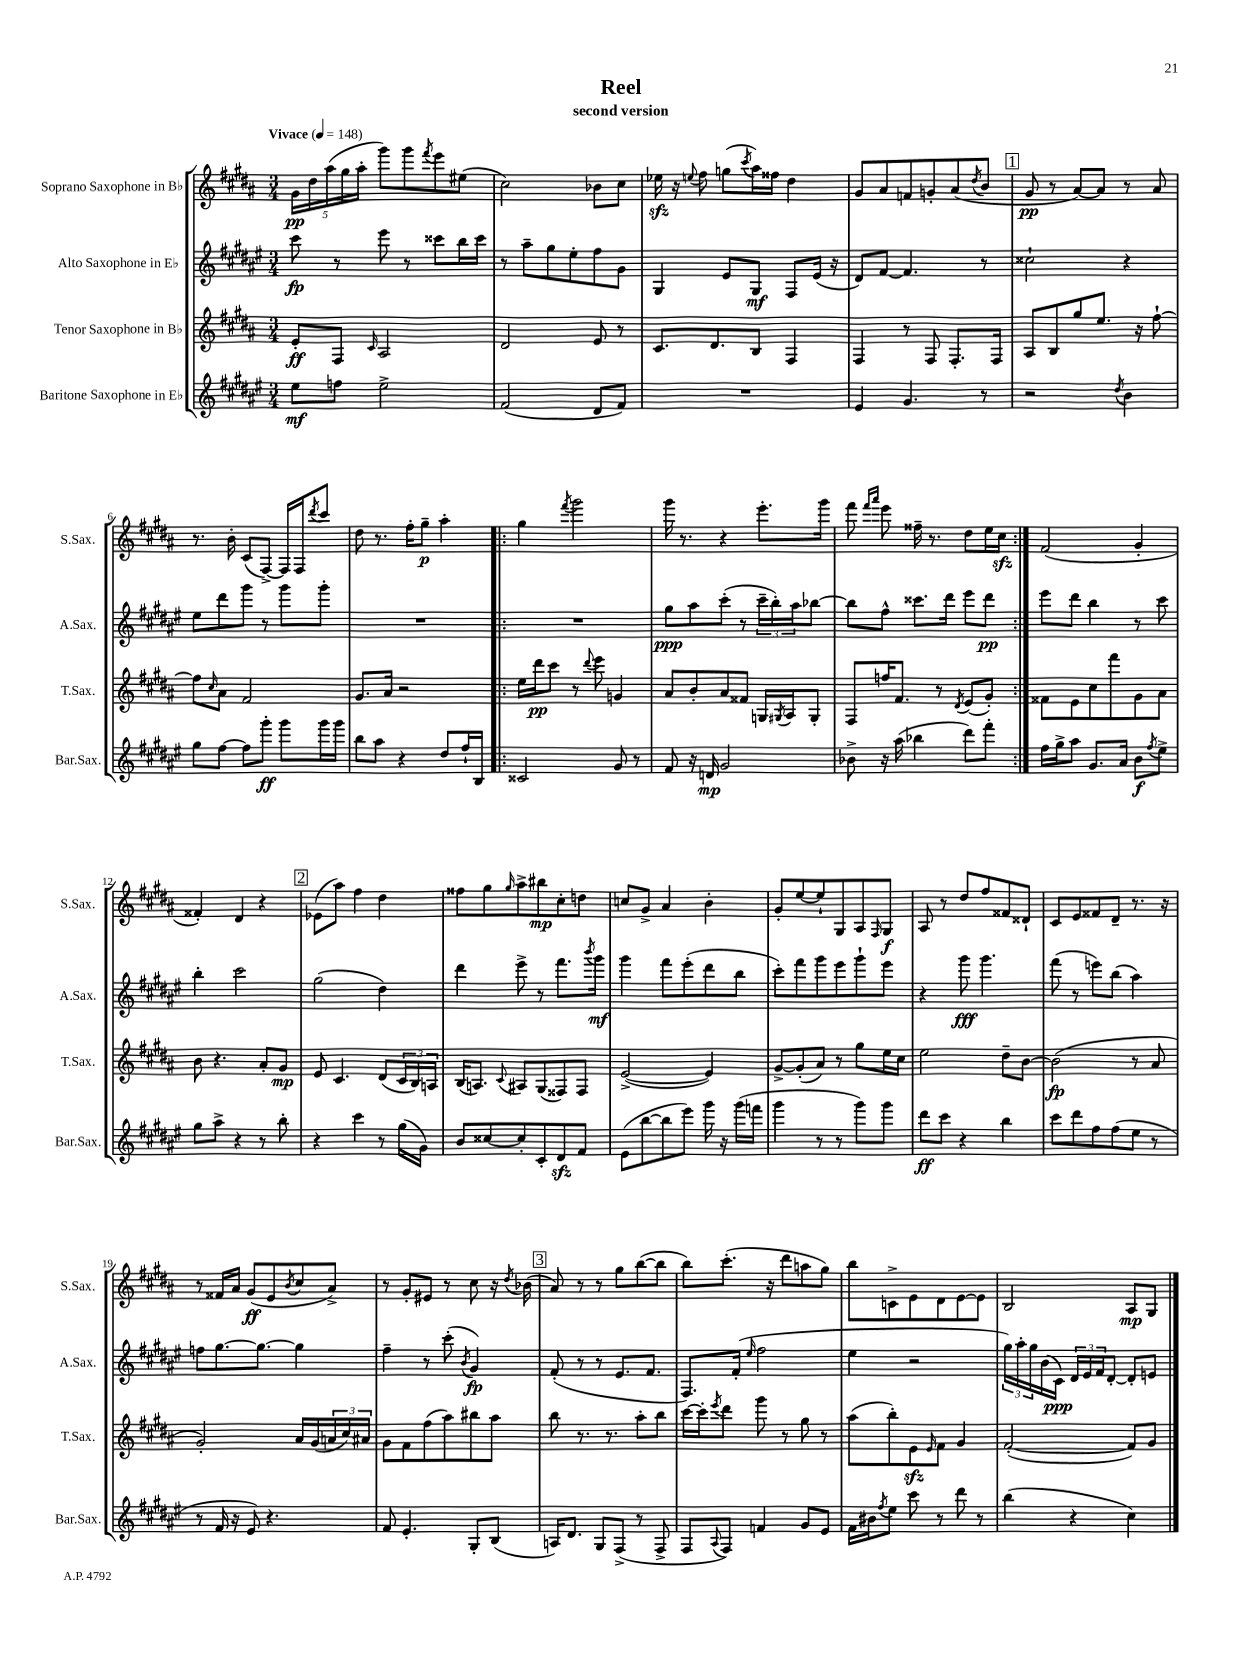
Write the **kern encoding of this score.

**kern	**dynam	**kern	**dynam	**kern	**dynam	**kern	**dynam
*part4	*part4	*part3	*part3	*part2	*part2	*part1	*part1
*staff4	*staff4	*staff3	*staff3	*staff2	*staff2	*staff1	*staff1
*I"Baritone Saxophone in E♭	*	*I"Tenor Saxophone in B♭	*	*I"Alto Saxophone in E♭	*	*I"Soprano Saxophone in B♭	*
*I'Bar.Sax.	*	*I'T.Sax.	*	*I'A.Sax.	*	*I'S.Sax.	*
*clefG2	*	*clefG2	*	*clefG2	*	*clefG2	*
*k[f#c#g#d#a#e#]	*	*k[f#c#g#d#a#]	*	*k[f#c#g#d#a#e#]	*	*k[f#c#g#d#a#]	*
*M3/4	*	*M3/4	*	*M3/4	*	*M3/4	*
*MM148	*	*MM148	*	*MM148	*	*MM148	*
=1	=1	=1	=1	=1	=1	=1	=1
!	!	!	!	!	!	!LO:TX:a:B:t=Vivace	!
8ee#\L	mf	8e'/L	ff	8ccc#\	fp	20g#\LL	pp
.	.	.	.	.	.	20dd#\	.
.	.	.	.	.	.	(20aa#\	.
8ffn\J	.	8F#/J	.	8r	.	.	.
.	.	.	.	.	.	20gg#\	.
.	.	.	.	.	.	20aa#'\JJ	.
.	.	16qqc#/	.	.	.	.	.
2ee#^\	.	2A#/	.	8eee#\	.	8ggg#\L)	.
.	.	.	.	8r	.	8ggg#\	.
.	.	.	.	.	.	8qfff#/	.
.	.	.	.	8ccc##X\L	.	8eee\	.
.	.	.	.	16bb\L	.	(8ee#X\J	.
.	.	.	.	16ccc##\JJ	.	.	.
=2	=2	=2	=2	=2	=2	=2	=2
(2f#/	.	2d#/	.	8r	.	2cc#\)	.
.	.	.	.	8aa#~\L	.	.	.
.	.	.	.	8gg#\	.	.	.
.	.	.	.	8ee#'\	.	.	.
8d#/L	.	8e/	.	8ff#\	.	8b-X\L	.
8f#/J)	.	8r	.	8g#\J	.	8cc#\J	.
=3	=3	=3	=3	=3	=3	=3	=3
2.r	.	8.c#/L	.	4G#/	.	16ee-Xzz\	.
.	.	.	.	.	.	16r	.
.	.	.	.	.	.	8qqeen/	.
.	.	.	.	.	.	8ff#\	.
.	.	8.d#/	.	.	.	.	.
.	.	.	.	8e#/L	.	(8ggn\L	.
.	.	.	.	.	.	8qccc#/	.
.	.	8B/J	.	8G#/J	mf	16aa#\L)	.
.	.	.	.	.	.	16ff##X\JJ	.
.	.	4F#/	.	8F#/L	.	4dd#\	.
.	.	.	.	(16e#/Jk	.	.	.
.	.	.	.	16r	.	.	.
=4	=4	=4	=4	=4	=4	=4	=4
4e#/	.	4F#/	.	8d#/L)	.	8g#/L	.
.	.	.	.	[8f#/J	.	8a#/	.
4.g#/	.	8r	.	4.f#/]	.	8fn/	.
.	.	8F#/	.	.	.	8gn'/	.
.	.	8.F#'/L	.	.	.	(8a#/	.
.	.	.	.	.	.	8qdd#/	.
8r	.	.	.	8r	.	8b/J	.
.	.	16F#/Jk	.	.	.	.	.
!!LO:REH:place=s1:t=1
=5	=5	=5	=5	=5	=5	=5	=5
2r	.	8A#/L	.	2cc##X`\	.	8g#/	pp
.	.	8B/	.	.	.	8r	.
.	.	8gg#/	.	.	.	[8a#/L)	.
.	.	8.ee/J	.	.	.	8a#/J]	.
8qdd#/	.	.	.	.	.	.	.
4b\	.	.	.	4r	.	8r	.
.	.	16r	.	.	.	.	.
.	.	[8ff#`\	.	.	.	8a#/	.
!!LO:LB:g=z
=6	=6	=6	=6	=6	=6	=6	=6
8gg#\L	.	8ff#\L]	.	8ee#\L	.	8.r	.
.	.	16qqcc#/	.	.	.	.	.
[8ff#\J	.	8a#\J	.	8ddd#\	.	.	.
.	.	.	.	.	.	16b'\	.
8ff#\L]	.	2f#/	.	8ggg#\J	.	(8c#/L	.
8ggg#'\J	ff	.	.	8r	.	[8F#^/J)	.
8ggg#\L	.	.	.	8ggg#\L	.	16F#/LL]	.
.	.	.	.	.	.	16F#/J	.
.	.	.	.	.	.	8qddd#/	.
16ggg#\L	.	.	.	8ggg#'\J	.	8ccc#/J	.
16ggg#\JJ	.	.	.	.	.	.	.
=7	=7	=7	=7	=7	=7	=7	=7
8bb\L	.	8.g#/L	.	2.r	.	8dd#\	.
8aa#\J	.	.	.	.	.	8.r	.
.	.	16a#/Jk	.	.	.	.	.
4r	.	2r	.	.	.	.	.
.	.	.	.	.	.	16ff#'\KL	.
.	.	.	.	.	.	8gg#~\J	p
8dd#/L	.	.	.	.	.	4aa#'\	.
16ff#`/L	.	.	.	.	.	.	.
16B/JJ	.	.	.	.	.	.	.
=8!|:	=8!|:	=8!|:	=8!|:	=8!|:	=8!|:	=8!|:	=8!|:
2c##X/	.	16ee\LL	.	2.r	.	4gg#\	.
.	.	16ddd#\J	pp	.	.	.	.
.	.	8ccc#\J	.	.	.	.	.
.	.	.	.	.	.	8qfff#/	.
.	.	8r	.	.	.	2ggg#\	.
.	.	8qqddd#/	.	.	.	.	.
.	.	8eee\	.	.	.	.	.
8g#/	.	4gn/	.	.	.	.	.
8r	.	.	.	.	.	.	.
=9	=9	=9	=9	=9	=9	=9	=9
8f#/	.	8a#/L	.	8gg#\L	ppp	16ggg#\	.
.	.	.	.	.	.	8.r	.
16r	.	8b'/	.	8aa#\	.	.	.
16dn/	mp	.	.	.	.	.	.
2g#/	.	8a#/	.	(8ccc#'\J	.	4r	.
.	.	8f##X/J	.	8r	.	.	.
.	.	16Gn/LL	.	24ccc#~\LL	.	8.eee'\L	.
.	.	.	.	24bb'\)	.	.	.
.	.	8qG#X/	.	.	.	.	.
.	.	16A#/J	.	.	.	.	.
.	.	.	.	24aa#\J	.	.	.
.	.	8G#'/J	.	[8bb-X\J	.	.	.
.	.	.	.	.	.	16ggg#\Jk	.
=10	=10	=10	=10	=10	=10	=10	=10
8b-X^\	.	8F#/L	.	8bb-\L]	.	8fff#\	.
.	.	.	.	.	.	16qqfff#/LL	.
.	.	.	.	.	.	16qqaaa#/JJ	.
16r	.	16ffn/K	.	8ff#^^\J	.	8eee\	.
(16aa#\	.	8.f#/J	.	.	.	.	.
4bb-X\	.	.	.	8.ccc##X\L	.	16ff##X~\	.
.	.	.	.	.	.	8.r	.
.	.	8r	.	.	.	.	.
.	.	.	.	16ddd#\Jk	.	.	.
.	.	8qd#/	.	.	.	.	.
8ddd#\L)	.	(8e/L	.	8eee#\L	.	8dd#\L	.
8fff#'\J	.	8g#'/J)	.	8ddd#\J	pp	16ee\L	.
.	.	.	.	.	.	16cc#zz\JJ	.
=11:|!	=11:|!	=11:|!	=11:|!	=11:|!	=11:|!	=11:|!	=11:|!
16ff#\LL	.	8f##X\L	.	8eee#\L	.	(2f#/	.
16gg#^\J	.	.	.	.	.	.	.
8aa#\J	.	8e\	.	8ddd#\J	.	.	.
8.g#/L	.	8cc#\	.	4bb\	.	.	.
.	.	8fff#\	.	.	.	.	.
16a#/Jk	.	.	.	.	.	.	.
8b\L	f	8g#\	.	8r	.	4g#'/	.
8qff#/	.	.	.	.	.	.	.
8ee#^\J	.	8a#\J	.	8ccc#\	.	.	.
!!LO:LB:g=z
=12	=12	=12	=12	=12	=12	=12	=12
8gg#\L	.	8b\	.	4bb'\	.	4f##X'/)	.
8aa#^\J	.	4.r	.	.	.	.	.
4r	.	.	.	2ccc#\	.	4d#/	.
8r	.	8a#'/L	.	.	.	4r	.
8bb'\	.	8g#/J	mp	.	.	.	.
!!LO:REH:place=s1:t=2
=13	=13	=13	=13	=13	=13	=13	=13
4r	.	8e/	.	(2gg#\	.	(8e-X\L	.
.	.	4.c#/	.	.	.	8aa#\J)	.
4ccc#\	.	.	.	.	.	4ff#\	.
8r	.	(8d#/L	.	4dd#\)	.	4dd#\	.
(16gg#\LL	.	24c#/L	.	.	.	.	.
.	.	24B/)	.	.	.	.	.
16g#\JJ)	.	.	.	.	.	.	.
.	.	24An/JJ	.	.	.	.	.
=14	=14	=14	=14	=14	=14	=14	=14
8b/L	.	(16B/KL	.	4ddd#\	.	8ff##X\L	.
.	.	8.An/J)	.	.	.	.	.
[8cc##X/	.	.	.	.	.	8gg#\	.
.	.	8qqc#/	.	.	.	16qqgg#/	.
8cc##'/]	.	8A#X/L	.	8eee#^\	.	8aa#^\	.
8c#'/	.	(8G#/	.	8r	.	8bb#X\	mp
8d#zz/	.	8F##X/)	.	8.fff#\L	.	8cc#'\	.
8f#/J	.	8F##/J	.	.	.	8ddn\J	.
.	.	.	.	8qbbb/	.	.	.
.	.	.	.	16ggg#\Jk	mf	.	.
=15	=15	=15	=15	=15	=15	=15	=15
(8e#\L	.	([2e^/	.	4ggg#\	.	8ccn/L	.
[8bb\	.	.	.	.	.	8g#^/J	.
8bb\]	.	.	.	8fff#\L	.	4a#/	.
8eee#\J)	.	.	.	(8eee#'\	.	.	.
16ggg#\	.	4e/])	.	8ddd#\	.	4b'\	.
16r	.	.	.	.	.	.	.
(16ggg#\LL	.	.	.	8bb\J	.	.	.
16fffn\JJ	.	.	.	.	.	.	.
=16	=16	=16	=16	=16	=16	=16	=16
4ggg#\	.	[8g#^/L	.	8ccc#'\L)	.	8g#'/L	.
.	.	(8g#'/]	.	8fff#\	.	[8ee/	.
8r	.	8a#/J)	.	8ggg#\	.	8ee`/]	.
8r	.	8r	.	8eee#\	.	8G#/	.
8ggg#\L)	.	8gg#\L	.	8ggg#`\	.	8A#/	.
.	.	.	.	.	.	16qqF#/	.
8ggg#\J	.	16ee\L	.	8eee#\J	.	8G#/J	f
.	.	16cc#\JJ	.	.	.	.	.
=17	=17	=17	=17	=17	=17	=17	=17
8ddd#\L	ff	2ee\	.	4r	.	8A#/	.
8ccc#\J	.	.	.	.	.	8r	.
4r	.	.	.	8ggg#\	fff	8dd#/L	.
.	.	.	.	4.ggg#\	.	8ff#/	.
4bb\	.	8dd#~\L	.	.	.	8f##X/	.
.	.	[8b\J	.	.	.	8d##X`/J	.
=18	=18	=18	=18	=18	=18	=18	=18
8ccc#\L	.	(2b\]	fp	(8fff#\	.	8c#/L	.
8ddd#\	.	.	.	8r	.	8e/	.
8ff#\	.	.	.	8eeen\L)	.	8f##X/	.
(8ff#\	.	.	.	(8bb\J	.	8d#~/J	.
8ee#\J	.	8r	.	4aa#\)	.	8.r	.
8r	.	8a#/	.	.	.	.	.
.	.	.	.	.	.	16r	.
!!LO:LB:g=z
=19	=19	=19	=19	=19	=19	=19	=19
8r	.	2g#'/)	.	8ffn\L	.	8r	.
16f#/	.	.	.	[8.gg#\	.	16f##X/LL	.
16r	.	.	.	.	.	16a#/JJ	.
8e#/)	.	.	.	.	.	(8g#/L	ff
.	.	.	.	8.gg#\J_	.	.	.
4.r	.	.	.	.	.	8e/	.
.	.	.	.	.	.	8qb/	.
.	.	16a#/LL	.	4gg#\]	.	8cc#/	.
.	.	(16g#/	.	.	.	.	.
.	.	24an/	.	.	.	8a#^/J)	.
.	.	24cc#/)	.	.	.	.	.
.	.	24a#X/JJ	.	.	.	.	.
=20	=20	=20	=20	=20	=20	=20	=20
8f#/	.	8g#\L	.	4ff#~\	.	8r	.
4.e#'/	.	8f#\	.	.	.	8g#'/L	.
.	.	(8ff#\	.	8r	.	8e#X/J	.
.	.	8aa#\)	.	(8ccc#'\	.	8r	.
.	.	.	.	8qb/	.	.	.
8G#'/L	.	8bb#X\	.	4g#/)	fp	8cc#\	.
(8B/J	.	8aa#\J	.	.	.	16r	.
.	.	.	.	.	.	8qdd#/	.
.	.	.	.	.	.	(16b-X\	.
!!LO:REH:place=s1:t=3
=21	=21	=21	=21	=21	=21	=21	=21
16An/KL)	.	8bb\	.	(8f#'/	.	8a#/)	.
8.d#/J	.	.	.	.	.	.	.
.	.	8.r	.	8r	.	8r	.
8G#/L	.	.	.	8r	.	8r	.
.	.	8.r	.	.	.	.	.
(8F#^/J	.	.	.	8.e#/L	.	8gg#\L	.
8r	.	8aa#'\L	.	.	.	([8bb\	.
.	.	.	.	8.f#/J	.	.	.
8F#^/	.	8bb\J	.	.	.	8bb\J]	.
=22	=22	=22	=22	=22	=22	=22	=22
8F#/L	.	[16ccc#\LL	.	8.F#/L)	.	8bb\L)	.
.	.	16ccc#'\J]	.	.	.	.	.
8qqA#/	.	8qeee/	.	.	.	.	.
8F#/J)	.	8ddd#\J	.	.	.	(8.ccc#'\J	.
.	.	.	.	(16f#'/Jk	.	.	.
.	.	.	.	16qqee#/	.	.	.
4fn/	.	8ggg#\	.	2ff#\	.	.	.
.	.	.	.	.	.	16r	.
.	.	8r	.	.	.	8ddd#\L	.
8g#/L	.	8gg#\	.	.	.	8aan\	.
8e#/J	.	8r	.	.	.	8gg#\J)	.
=23	=23	=23	=23	=23	=23	=23	=23
16f#\LL	.	(8aa#\L	.	4ee#\	.	8bb\L	.
16b#X\J	.	.	.	.	.	.	.
8qff#/	.	.	.	.	.	.	.
8ee#\J	.	8bb'\)	.	.	.	8cn^\	.
8ccc#\	.	8ezz\	.	2r	.	8e\	.
.	.	16qqe/	.	.	.	.	.
8r	.	8f#\J	.	.	.	8d#\	.
8ddd#\	.	4g#/	.	.	.	[8e\	.
8r	.	.	.	.	.	8e\J]	.
=24	=24	=24	=24	=24	=24	=24	=24
(4bb\	.	([2f#'/	.	24gg#\LL)	.	2B/	.
.	.	.	.	24aa#'\	.	.	.
.	.	.	.	24gg#\	.	.	.
.	.	.	.	(16b\	.	.	.
.	.	.	.	16c#\JJ)	ppp	.	.
4r	.	.	.	24d#/LL	.	.	.
.	.	.	.	24e#/	.	.	.
.	.	.	.	24f#/J	.	.	.
.	.	.	.	[8d#'/J	.	.	.
4cc#\)	.	8f#/L])	.	8d#'/L]	.	8A#/L	mp
.	.	8g#/J	.	8en/J	.	8G#/J	.
==	==	==	==	==	==	==	==
*-	*-	*-	*-	*-	*-	*-	*-
